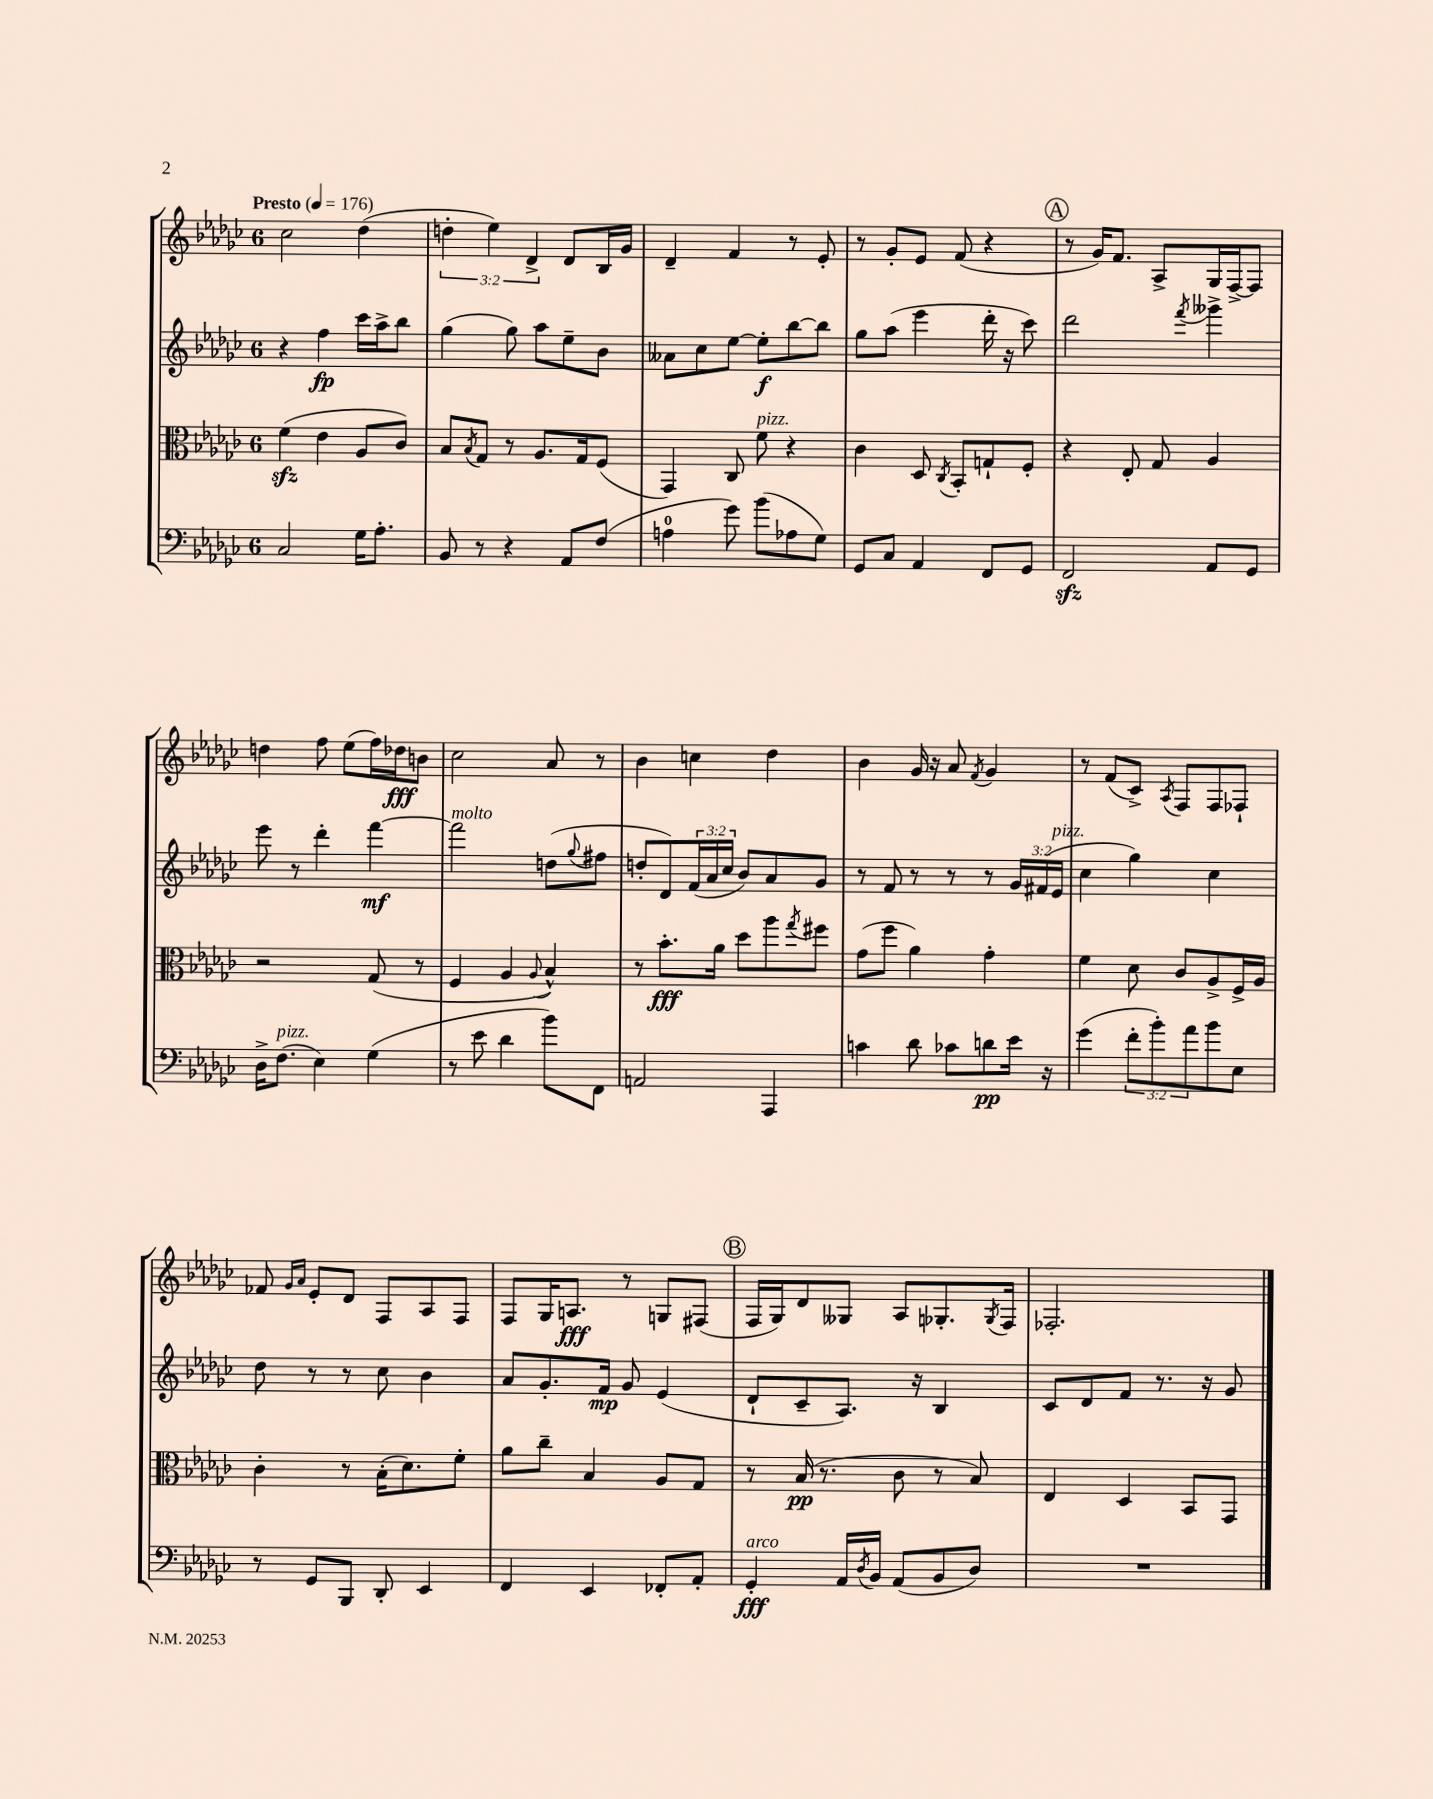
<<
\new StaffGroup <<
\new Staff = "s0" {
    \clef treble \key ges \major \once \override Staff.TimeSignature.style = #'single-digit \time 6/8 \override Staff.TupletNumber.text = #tuplet-number::calc-fraction-text \tempo "Presto" 4 = 176
    ces''2 des''4( |
    \tuplet 3/2 { d''4-. ees''4) des'4-> } des'8 bes16 ges'16 |
    des'4-- f'4 r8 ees'8-. |
    r8 ges'8-. ees'8 f'8( r4 |
    \mark \markup { \circle "A" } r8 ges'16) f'8. aes8-> ges16 f16~-> f8 |
    d''4 f''8 ees''8( f''16) des''16\fff b'8 |
    ces''2 aes'8 r8 |
    bes'4 c''4 des''4 |
    bes'4 ges'16 r16 aes'8 \acciaccatura { f'8 } ges'4 |
    r8 f'8( ces'8->) \acciaccatura { aes8 } f8 f8 fes8-! |
    fes'8 \grace { ges'16 aes'16 } ees'8-. des'8 f8 aes8 f8 |
    f8 ges16 a8.\fff r8 g8 fis8( |
    \mark \markup { \circle "B" } f16 ges16) des'8 geses8 aes8 ges8.-. \acciaccatura { ges8 } f16 |
    fes2.-. \bar "|." |
}
\new Staff = "s1" {
    \clef treble \key ges \major \once \override Staff.TimeSignature.style = #'single-digit \time 6/8 \override Staff.TupletNumber.text = #tuplet-number::calc-fraction-text
    r4 f''4\fp ces'''16 aes''16-> bes''8 |
    ges''4( ges''8) aes''8 ees''8-- bes'8 |
    aeses'8 ces''8 ees''8~ ees''8-.\f bes''8~ bes''8 |
    ges''8 aes''8( ees'''4 des'''16-. r16 ces'''8) |
    \mark \markup { \circle "A" } des'''2 \acciaccatura { f'''8 } geses'''4-> |
    ees'''8 r8 des'''4-. f'''4~\mf |
    f'''2^\markup { \italic "molto" } d''8( \appoggiatura { ges''8 } fis''8 |
    d''8-. des'8) \tuplet 3/2 { f'16( aes'16 ces''16 } bes'8) aes'8 ges'8 |
    r8 f'8 r8 r8 r8 \tuplet 3/2 { ges'16 fis'16( ees'16^\markup { \italic "pizz." } } |
    ces''4 ges''4) ces''4 |
    des''8 r8 r8 ces''8 bes'4 |
    aes'8 ges'8.-. f'16\mp ges'8 ees'4( |
    \mark \markup { \circle "B" } des'8-! ces'8-- aes8.) r16 bes4 |
    ces'8 des'8 f'8 r8. r16 ges'8 \bar "|." |
}
\new Staff = "s2" {
    \clef alto \key ges \major \once \override Staff.TimeSignature.style = #'single-digit \time 6/8
    f'4\sfz( ees'4 aes8 ces'8) |
    bes8 \acciaccatura { bes8 } ges8 r8 aes8. ges16 f8( |
    ges,4) ces8 f'8^\markup { \italic "pizz." } r4 |
    ces'4 des8 \acciaccatura { ces8 } bes,8-. g8-! f8-. |
    \mark \markup { \circle "A" } r4 ees8-. ges8 aes4 |
    r2 ges8( r8 |
    f4 aes4 \appoggiatura { aes8 } bes4-^) |
    r8 bes'8.-.\fff aes'16 des''8 aes''8 \acciaccatura { ges''8 } fis''8 |
    ges'8( f''8 aes'4) ges'4-. |
    f'4 des'8 ces'8 aes8-> f16-> aes16 |
    ces'4-. r8 bes16-.( des'8.) f'8-. |
    aes'8 ces''8-- bes4 aes8 ges8 |
    \mark \markup { \circle "B" } r8 bes16\pp( r8. ces'8 r8 bes8) |
    ees4 des4 bes,8 ges,8 \bar "|." |
}
\new Staff = "s3" {
    \clef bass \key ges \major \once \override Staff.TimeSignature.style = #'single-digit \time 6/8 \override Staff.TupletNumber.text = #tuplet-number::calc-fraction-text
    ces2 ges16 aes8.-. |
    bes,8 r8 r4 aes,8 f8( |
    a4-0 ges'8) bes'8( aes8 ges8) |
    ges,8 ces8 aes,4 f,8 ges,8 |
    \mark \markup { \circle "A" } f,2\sfz aes,8 ges,8 |
    des16-> f8.^\markup { \italic "pizz." }( ees4) ges4( |
    r8 ees'8 des'4 bes'8) f,8 |
    a,2 aes,,4 |
    c'4 des'8 ces'8 d'8\pp ees'16 r16 |
    ges'4( \tuplet 3/2 { f'8-. bes'8-.) aes'8 } bes'8 ees8 |
    r8 ges,8 bes,,8 des,8-. ees,4 |
    f,4 ees,4 fes,8-. aes,8-. |
    \mark \markup { \circle "B" } ges,4-.\fff^\markup { \italic "arco" } aes,16 \acciaccatura { des8 } bes,16 aes,8( bes,8 des8) |
    R2. \bar "|." |
}
>>
>>
\layout { \context { \Score \remove "Bar_number_engraver" } }
